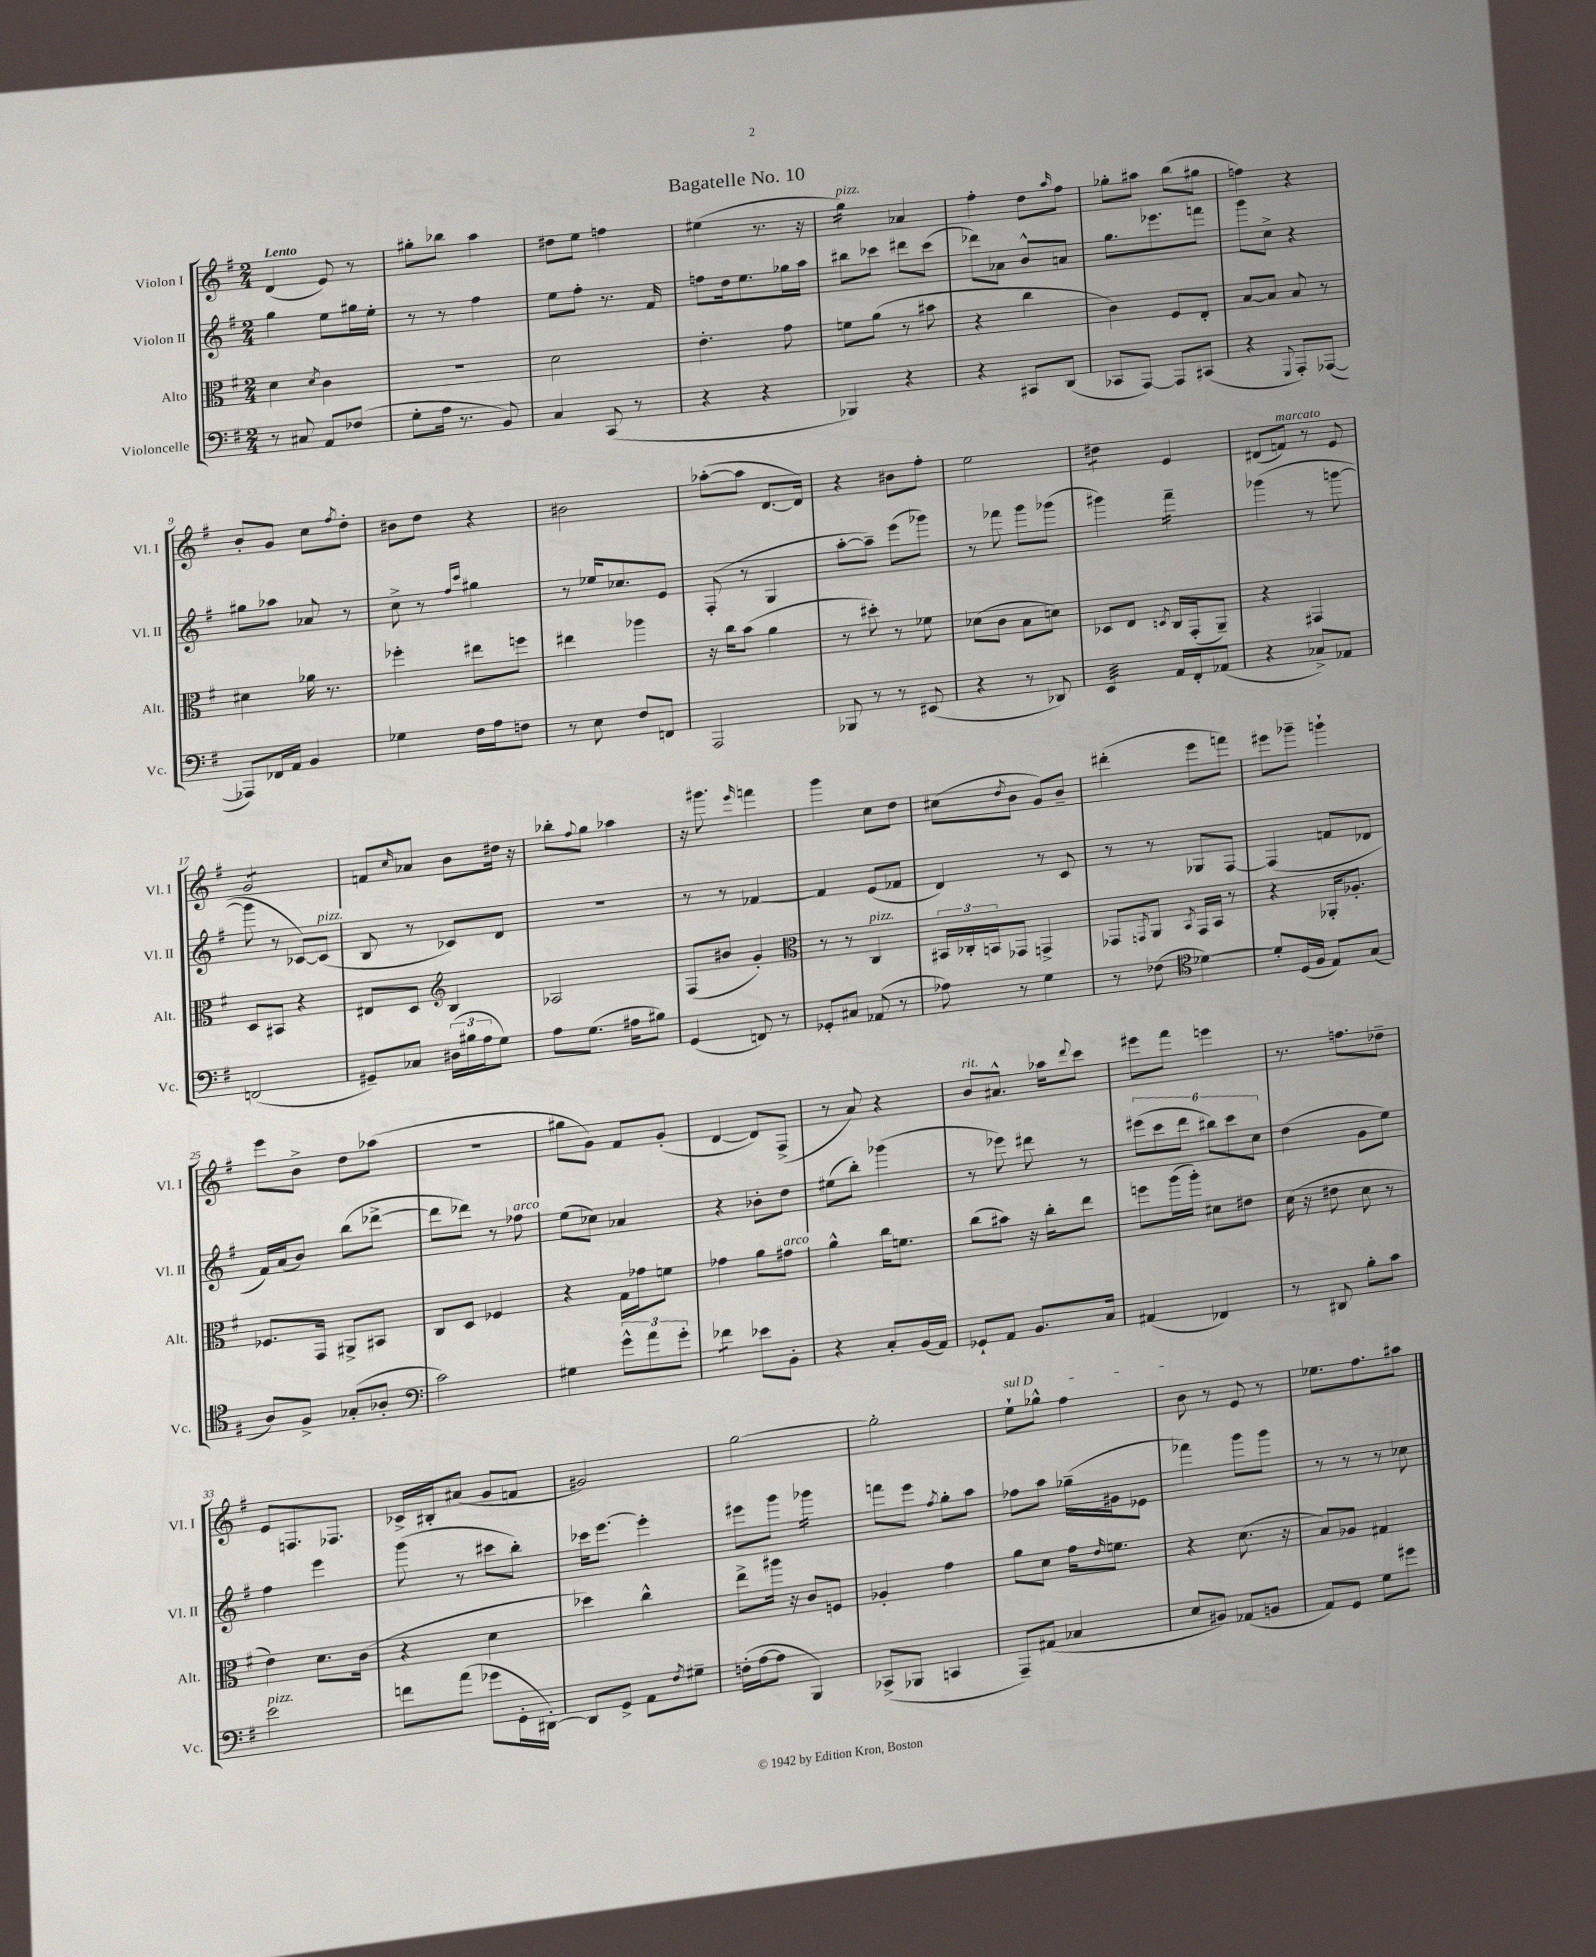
\header { title = "Bagatelle No. 10" }
<<
\new StaffGroup <<
\new Staff = "s0" \with { instrumentName = "Violon I" shortInstrumentName = "Vl. I" } {
    \clef treble \key g \major \numericTimeSignature \time 2/4 \tempo "Lento"
    d'4( e'8) r8 |
    gis''8-. bes''8 a''4 |
    dis''8 e''8 f''4 |
    eis''4( r8. r16 |
    g''4:16^\markup { \italic "pizz." }) aes'4 |
    fis''4-. d''8 \grace { a''16 } fis''8 |
    ges''8-. ais''8 b''8( gis''8 |
    f''4) r4 |
    b'8-. g'8 c''8 \acciaccatura { fis''8 } d''8-. |
    bis'8 d''8 r4 |
    bis'2 |
    aes''8~-.( aes''8 d'8.~ d'16) |
    r4 bis'8 fis''8-. |
    e''2 |
    dis''4:8 e'4 |
    dis'8( f'8^\markup { \italic "marcato" }) r8 e'8 |
    g'2:8 |
    f'8 \grace { c''16 } aes'8 b'8 dis''16 r16 |
    bes''8-. \appoggiatura { fis''8 } g''8 aes''4 |
    r16 gis'''8. \grace { e'''16 } f'''4 |
    g'''4 c''8 d''8 |
    cis''8( \acciaccatura { d''8 } b'8 g'8) b'8-- |
    dis'''4-.( e'''8 f'''8) |
    eis'''8 ges'''8-- g'''4-! |
    e'''8 b'8-> d''8 aes''8( |
    r2 |
    gis''8 g'8) fis'8 g'8-.( |
    d'4~ d'8) fis8->( |
    r8 a'8) r4 |
    b'8^\markup { \italic "rit." } ais'8.-^ aes''16 \appoggiatura { d'''8 } c'''8 |
    eis'''8 fis'''8 e'''4 |
    r8. f''8. des''8-- |
    e'8 f8. fes8. |
    ces'16-> bis16-. ais'8( g'8 f'8 |
    gis'2) |
    g''2~ |
    g''2-. |
    \once \override TextSpanner.bound-details.left.text = \markup { \italic "sul D" } e''8-!\startTextSpan ges''8-^ fis''4 |
    b'8\stopTextSpan r8 e'8 r8 |
    ees''8. fis''8. ais''8 \bar "|." |
}
\new Staff = "s1" \with { instrumentName = "Violon II" shortInstrumentName = "Vl. II" } {
    \clef treble \key g \major \numericTimeSignature \time 2/4
    g''4 e''8 gis''16 e''16-. |
    r8 r8 fis''4 |
    e''8 fis''8-. r8. fis'16 |
    f''8 d''16 e''8. ges''16 a''16 |
    bis''8 ces'''8 dis'''8 ces'''8( |
    des'''8) aes'8 b'8-^ a'8 |
    g''8. ees'''8. f'''8 |
    g'''8 c''8-> r4 |
    gis''8 aes''8 aes'8 r8 |
    c''8-> r8 \grace { fis''16 c'''16 } gis''4 |
    r8 ees''16 ces''8. e'8 |
    fis8-.( r8 g4 |
    a''8~-. a''8--) e'''8( ges'''8) |
    r8 fes'''8 g'''8 ges'''8( |
    gis'''4) fis'''4:16-- |
    ges'''4( r8 g'''8~ |
    g'''8 r8 ces'8~) ces'8^\markup { \italic "pizz." }( |
    b8 r8 ces'8) d'8 |
    R2 |
    r8 r8 fes'4~ |
    fes'4 e'8( fes'8 |
    d'4) r8 c'8 |
    r8 r8 ges8 fis8~ |
    fis4( f'8 des'8 |
    fis'16) a'16( b'8) b''8( des'''8~-> |
    des'''8 des'''8) r8 fes''8^\markup { \italic "arco" } |
    e''8( ces''8) aes'4 |
    r4 bes'8-. d''8 |
    eis''8( b''8-.) ges'''4( |
    r8 ees'''8) dis'''8 r8 |
    \tuplet 6/4 { eis'''8( c'''8 d'''8 bis''8) c'''8 c''8 } |
    d''4( g'8 e''8) |
    fis''4 e'''4 |
    g'''8( r8 cis'''8 b''8-.) |
    ces'''16 e'''8.~ e'''4-. |
    eis'''8 g'''8 ges'''4:16 |
    f'''8 e'''8 \acciaccatura { fis''8 } g''8-. a''8 |
    fes''8 a''8 ges''16--( gis'16 ees'8 |
    fes'''4) g'''8 g'''8 |
    r8 r8 r8 ces''8 \bar "|." |
}
\new Staff = "s2" \with { instrumentName = "Alto" shortInstrumentName = "Alt." } {
    \clef alto \key g \major \numericTimeSignature \time 2/4
    d'4 \acciaccatura { d'8 } c'4 |
    R2 |
    d'2 |
    e'4.-. g'8 |
    f'8 a'8( r8 bis'8 |
    r4 c''4 |
    c'4) fis8 e8-. |
    b8~ b8 b8 r8 |
    dis'4 aes'16 r8. |
    fes''4-. eis''8 f''8 |
    eis''4 aes''4 |
    r16 c''16 b'8( a'4 |
    r8 dis''8-.) r8 fes'8 |
    des'8( c'8 b8 d'8) |
    des8 e8 \acciaccatura { d8 } c16 g,16-.( a,8--) |
    r4 gis,4 |
    d8 bis,8 r4 |
    eis8 d8 \clef treble b4 |
    aes2 |
    fis8( bis'8 g'4-.) |
    \clef alto r8 r8 c4^\markup { \italic "pizz." } |
    \tuplet 3/2 { bis,16 ces16-. b,16 } ges,8 g,4-> |
    ges,8 \acciaccatura { g,8 } a,8 \acciaccatura { b,8 } g,16 b,16 r8 |
    r4 aes,16-. aes8.-. |
    fes8. g,16 ais,8-> bis,8 |
    c8 d8 fes4 |
    r4 g16 ges'16 f'8 |
    ges'4 a'8 gis'8^\markup { \italic "arco" } |
    a'4-^ c''16 f'8. |
    c''8( bis'8) r16 c''16-. e''8 |
    f''8 a''16( a''16-.) dis'8 eis'8 |
    d'16( r16 eis'8 d'8 r8 |
    e'4) d'8. c'16( |
    r4 d'4 |
    des''4) c''4-^ |
    e''8-> ais''16 r16 c'8 f8 |
    aes4-. g'4 |
    a'8 d'8 g'16 \grace { e'16 } f'8. |
    r4 d'8.( r16 |
    b8) aes8 gis4 \bar "|." |
}
\new Staff = "s3" \with { instrumentName = "Violoncelle" shortInstrumentName = "Vc." } {
    \clef bass \key g \major \numericTimeSignature \time 2/4
    r8 cis8 a,8 fes8( |
    g8-. a16 r8. b,8) |
    c4 c,8( r8 |
    r4 r4 |
    bes,,4) r4 |
    r4 cis,8 d,8( |
    ces,8 a,,8~) a,,8 cis,8( |
    r4 \appoggiatura { g,,8 } a,,8-.) aes,,8~( |
    aes,,8) fes,16 a,16 b,4 |
    ges4 fis16 a16 f8 |
    r8 e8 fis8 f,8 |
    a,,2 |
    bes,,8 r8 r8 eis,8( |
    r4 r8 des,8) |
    e,4:32 a,16 fis,16-. aes,8( |
    r4 ces8->) aes,8 |
    f,2( |
    gis,8--) ces8 \tuplet 3/2 { dis16( bis16 a16 } g8) |
    a8 g8.( ais16 bis8) |
    g,4( f,8) r8 |
    ges,8-. cis8 aes,8( r8 |
    aes8) r8 g4 |
    r8 fes8( \clef tenor des'4~) |
    des'8-. d16( fis16 e8) g8( |
    a8) fis8-> ges8-.( aes8-. |
    \clef bass c'2) |
    gis4 \tuplet 3/2 { g'8-^ a'8 g'8-. } |
    fes'4:8 ees'8 b,8-. |
    r4 c8-. b,16( a,16) |
    ges,8-! a,8 b,8. c16 |
    ais,4( fes,4) |
    r8 dis,8 b8-. c'8 |
    e'2^\markup { \italic "pizz." } |
    f'8 a'8( ges'8 g,16-. dis,16~-.) |
    dis,8 g,8-> a,8 \acciaccatura { fis8 } gis8-- |
    f16-.( a16~ a8 b,,4) |
    ces,8->( bes,,8 c,4 |
    a,,8--) ais,8( ces4 |
    e8 bis,8) aes,8( b,8 |
    a,8) g,8 g8 gis'8 \bar "|." |
}
>>
>>
